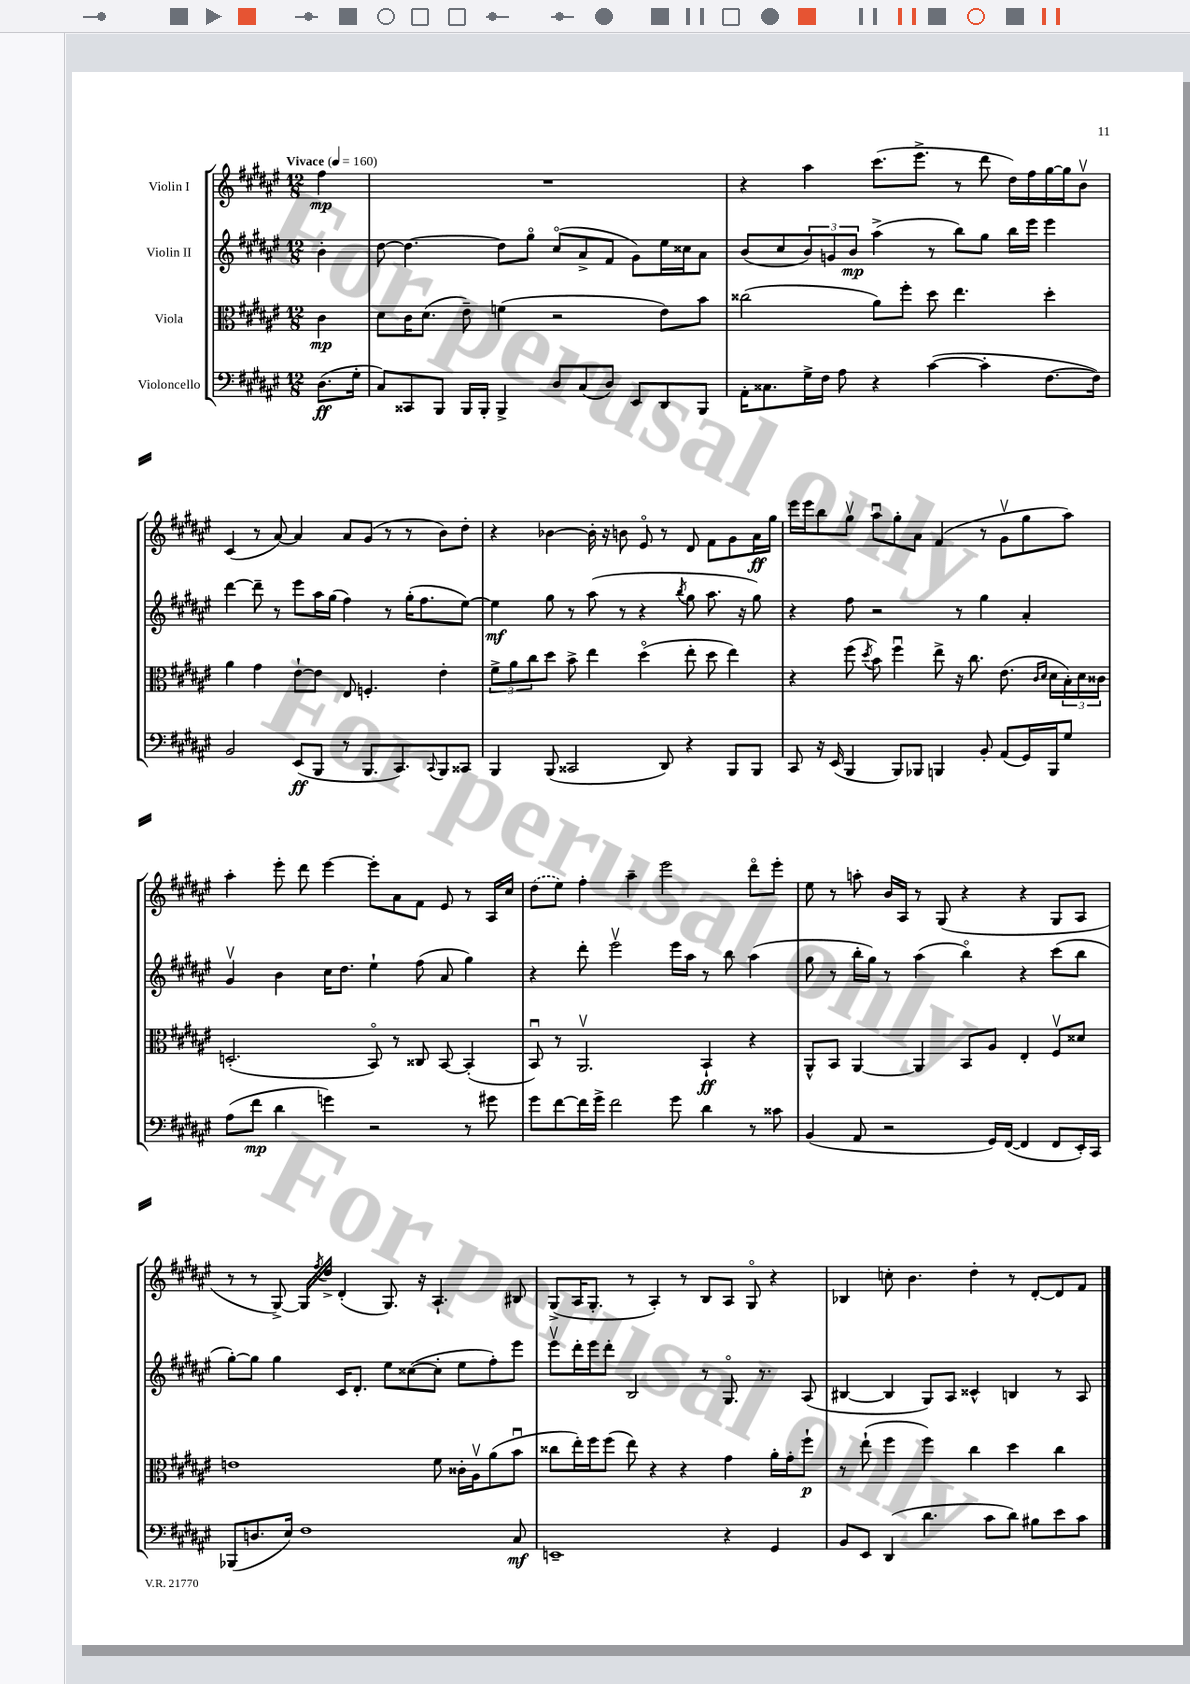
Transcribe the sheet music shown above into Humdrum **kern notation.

**kern	**kern	**kern	**kern
*staff4	*staff3	*staff2	*staff1
*clefF4	*clefC3	*clefG2	*clefG2
*k[f#c#g#d#a#e#]	*k[f#c#g#d#a#e#]	*k[f#c#g#d#a#e#]	*k[f#c#g#d#a#e#]
*M12/8	*M12/8	*M12/8	*M12/8
*MM160	*MM160	*MM160	*MM160
(8.D#	4c#	4b'	4ff#
16G#'	.	.	.
=	=	=	=
8C#)	8d#	[8dd#	1.r
8CC##	16c#	4.dd#_	.
.	(8.d#	.	.
8BBB	.	.	.
16BBB	8e#~)	.	.
16BBB'	.	.	.
4BBB^	(4f	8dd#]	.
.	.	8gg#o	.
8D#	2r	(8cc#o	.
(8C#	.	8a#^	.
8D#)	.	8f#	.
8EE#	.	8g#)	.
8DD#	8e#)	16ee#	.
.	.	16cc##	.
8BBB	8b	8a#	.
=	=	=	=
16AA#'	(2cc##	(8b	4r
8.C##	.	.	.
.	.	8cc#	.
16G#^	.	12b)	4aa#
16F#	.	.	.
.	.	12g	.
8A#	.	.	.
.	.	12b	.
4r	8a#)	(4aa#^	(8.ccc#
.	8ff#'	.	.
.	.	.	8.eee#^
([4c#	8dd#	8r	.
.	4.ee#	8bb)	8r
4c#']	.	8gg#	8ddd#
.	.	16bb	16dd#)
.	.	16eee#	16ff#
[8.F#	4dd#'	4eee#	[16gg#
.	.	.	16gg#]
.	.	.	8bv
16F#])	.	.	.
=	=	=	=
2BB	4a#	[4ddd#	(4c#
.	4g#	8ddd#~]	8r
.	.	8r	[8a#)
(8EE#	[8e#`	8eee#	4a#]
8BBB	8e#]	16aa#	.
.	.	(16gg#	.
8r	8E#	4ff#)	8a#
8.BBB	4.F'	.	(8g#
.	.	8r	8r
8.CC#)	.	.	.
.	.	(16gg#'	8r
.	.	8.ff#	.
8qqCC#	.	.	.
8BBB	4e#'	.	8b)
8CC##	.	[8ee#)	8dd#'
=	=	=	=
4BBB	12f#^	4ee#]	4r
.	12a#	.	.
.	12cc#	.	.
(8BBB	8dd#	8gg#	[4b-
2CC##	8b^	8r	.
.	4ee#	(8aa#	16b-']
.	.	.	16r
.	.	8r	8b
.	(4dd#o	4r	8e#o
8DD#)	.	.	8r
.	.	8qbb	.
4r	8ee#'	8gg#	8d#
.	8dd#	8.aa#	8f#
8BBB	4ee#)	.	8g#
.	.	16r	.
8BBB	.	8gg#)	16a#
.	.	.	16gg#
=	=	=	=
8CC#	4r	4r	16eee#
.	.	.	16eee#
16r	.	.	8bb
(16EE#	.	.	.
4BBB	(8ff#	8ff#	8gg#v
.	8qdd#	.	.
.	8b)	2r	8aa#u
8BBB)	4ff#u	.	8gg#'
8BBB-	.	.	8a#
4BBB	8ee#^	.	(4f#
.	16r	8r	.
.	8.cc#	.	.
8BB'	.	4gg#	8r
(8AA#	(8.e#	.	8g#v
16GG#)	.	4a#'	8gg#
.	16qqc#	.	.
.	16qqd#	.	.
16BBB	16d#	.	.
8G#	24B')	.	8aa#)
.	24d#	.	.
.	24c##	.	.
=	=	=	=
(8A#	(2.D'	4g#v	4aa#'
8f#	.	.	.
4d#	.	4b	8eee#'
.	.	.	8ddd#
4g)	.	16cc#	[4eee#
.	.	8.dd#	.
2r	8BBo)	4ee#`	8eee#']
.	8r	.	8a#
.	8C##	(8ff#	8f#
.	[8BB	8a#	8e#
8r	(4BB']	4gg#)	8r
8g#	.	.	16A#
.	.	.	16cc#
=	=	=	=
8g#	8BBu)	4r	(8dd#
[8f#	8r	.	8ee#)
16f#]	2.AA#v	8ddd#'	4ff#'
16g#^	.	.	.
2f#	.	2eee#v	.
.	.	.	4aa#~
.	.	.	2eee#
8g#	.	16eee#	.
.	.	16aa#	.
4d#	4BB`	8r	.
.	.	8bb	.
8r	4r	(4aa#	8ddd#o
8c##	.	.	8eee#'
=	=	=	=
(4BB	8AA#^^	8gg#	8ee#
.	8BB	8r	8r
8AA#	[4AA#	16bb'	8aa'
.	.	16gg#)	.
2r	.	8r	16b
.	.	.	16A#
.	4AA#]	(4aa#	8r
.	.	.	(8G#
.	8BB	4bbo)	4r
16GG#)	8A#	.	.
([16FF#	.	.	.
4FF#]	4E#'	4r	4r
8FF#	8F#v	(8ccc#	8G#
16EE#')	8d##	8bb	8A#
16CC#	.	.	.
=	=	=	=
(8BBB-	1e	[8gg#')	8r
8.D	.	8gg#]	8r
.	.	4gg#	[8G#^)
16E#)	.	.	.
1F#	.	.	16G#]
.	.	.	8qff#
.	.	.	16dd#^
.	.	16c#	(4d#'
.	.	8.d#'	.
.	.	8ee#	8.G#)
.	.	([8cc##	.
.	.	.	16r
.	8f#	8cc##']	4.A#`
.	16c##'	8ee#	.
.	16A#v	.	.
.	(8a#	8ff#')	.
8C#	8bu	8eee#	8B#
=	=	=	=
1EE~	8cc##	8eee#v	(8G#^
.	16ee#')	16ddd#'	16A#
.	16ff#	16eee#	8.G#'
.	(8ff#	8ddd#'	.
.	8ee#)	2B	8r
.	4r	.	4A#')
.	4r	.	8r
.	.	8r	8B
4r	4g#	8.G#o	8A#
.	.	.	8G#o
.	.	8.r	.
4GG#	16a#'	.	4r
.	16g#'	.	.
.	8ff#`	(8A#	.
=	=	=	=
8BB	8r	[4B#	4B-
8EE#	(8ee#`	.	.
(4DD#	4ff#	4B#]	8cc'
.	.	.	4.b
4.d#	4ff#)	8G#)	.
.	.	8A#	.
.	4cc#	4c##^^	4dd#'
8c#	.	.	.
8d#)	4dd#	4B	8r
8B#	.	.	[8d#'
8e#	4cc#	8r	8d#]
8c#	.	8A#	8f#
==	==	==	==
*-	*-	*-	*-
